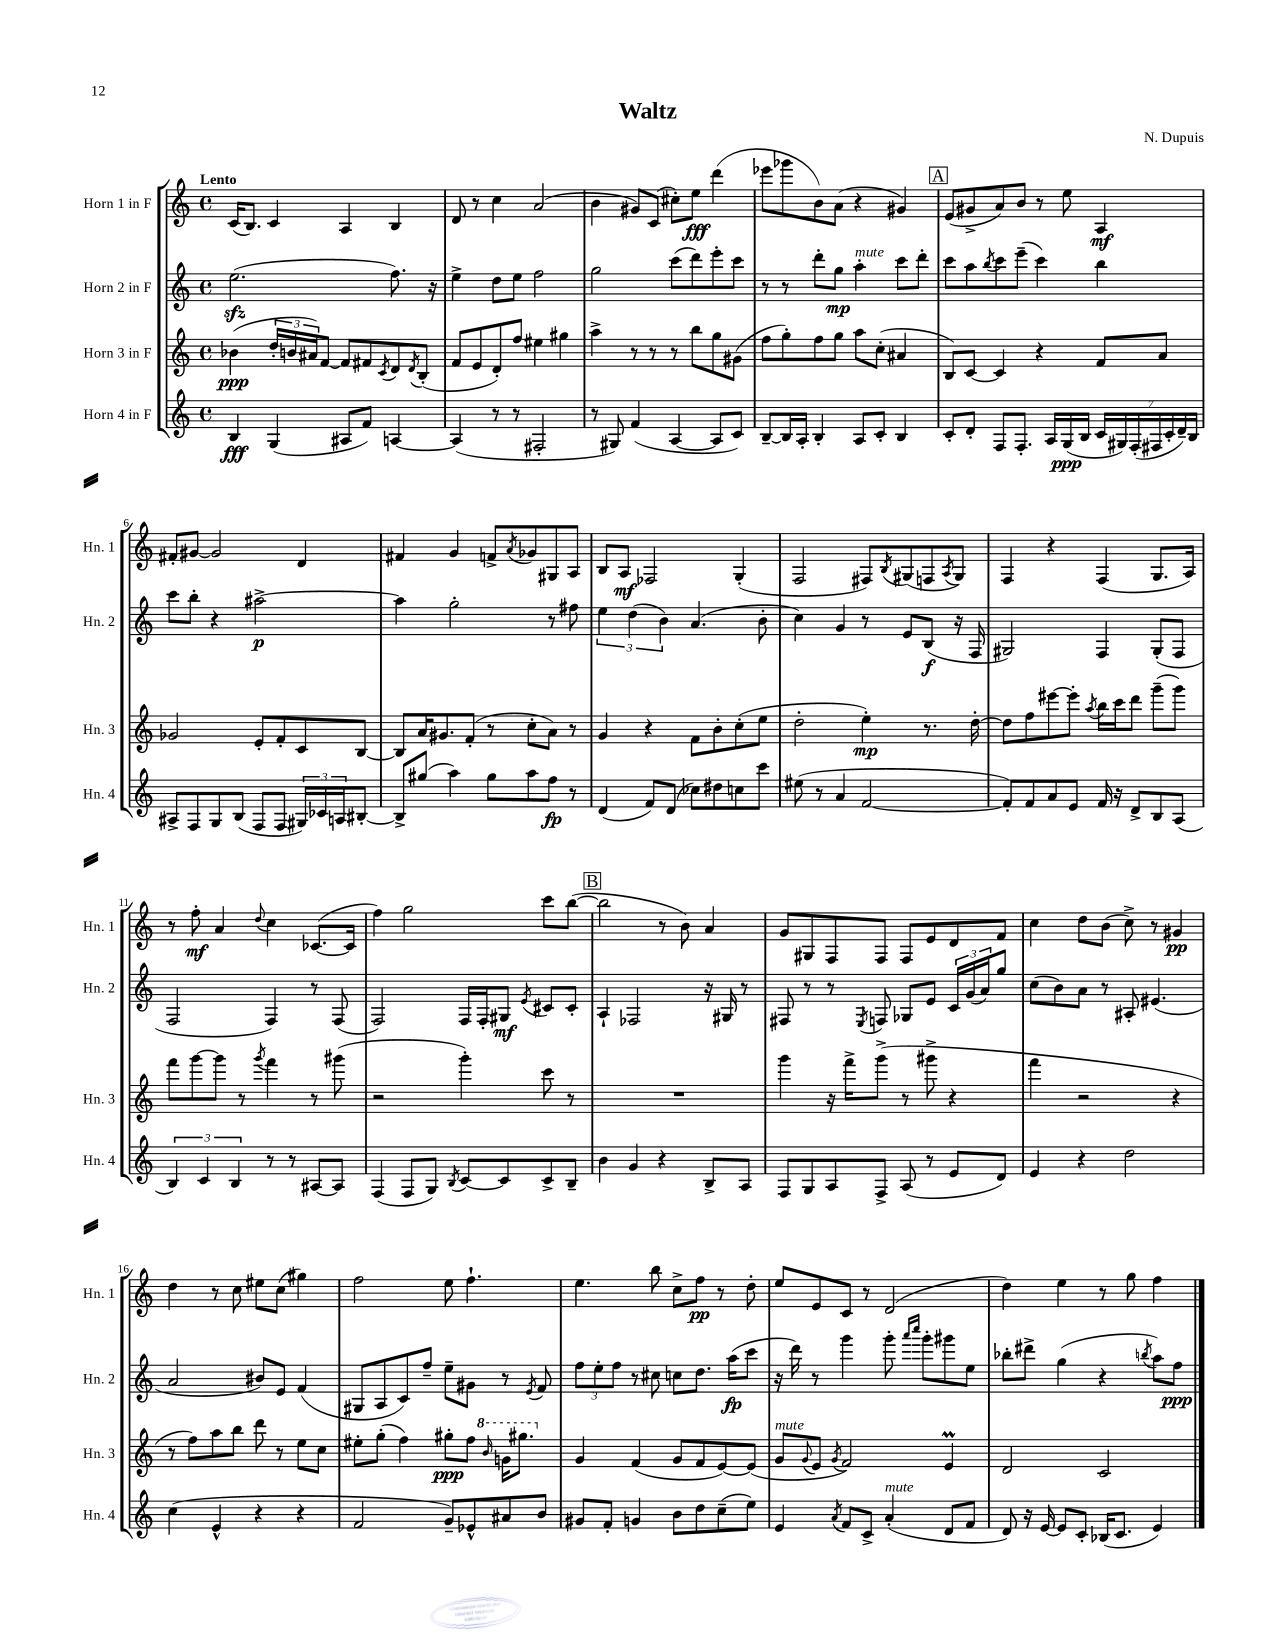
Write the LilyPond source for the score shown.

\header { title = "Waltz" composer = "N. Dupuis" }
<<
\new StaffGroup <<
\new Staff = "s0" \with { instrumentName = "Horn 1 in F" shortInstrumentName = "Hn. 1" } {
    \clef treble \key c \major \defaultTimeSignature \time 4/4 \tempo "Lento"
    c'16( b8.) c'4 a4 b4 |
    d'8 r8 c''4 a'2( |
    b'4 gis'8) c'8( cis''8-.) e''8\fff d'''4( |
    ees'''8 ges'''8 b'8) a'8( r4 gis'4) |
    \mark \markup { \box "A" } e'8( gis'8-> a'8) b'8 r8 e''8 a4\mf |
    fis'8-. gis'8~ gis'2 d'4 |
    fis'4 g'4 f'8-> \acciaccatura { a'8 } ges'8 gis8 a8 |
    b8 a8\mf fes2 g4-.( |
    f2 fis8) \acciaccatura { b8 } gis8( f8 \acciaccatura { a8 } gis8) |
    f4 r4 f4( g8. a16) |
    r8 f''8-.\mf a'4 \appoggiatura { d''8 } c''4 ces'8.~( ces'16 |
    f''4) g''2 c'''8 b''8~( |
    \mark \markup { \box "B" } b''2 r8 b'8) a'4 |
    g'8 gis8 f8 f8 f8 e'8 d'8 f'8 |
    c''4 d''8 b'8( c''8->) r8 gis'4\pp |
    d''4 r8 c''8 eis''8 c''8( gis''4) |
    f''2 e''8 f''4.-! |
    e''4. b''8 c''8-> f''8\pp r8 d''8-. |
    e''8 e'8 c'8 r8 d'2( |
    d''4) e''4 r8 g''8 f''4 \bar "|." |
}
\new Staff = "s1" \with { instrumentName = "Horn 2 in F" shortInstrumentName = "Hn. 2" } {
    \clef treble \key c \major \defaultTimeSignature \time 4/4
    e''2.\sfz( f''8.) r16 |
    e''4-> d''8 e''8 f''2 |
    g''2 c'''8( d'''8) e'''8-. c'''8 |
    r8 r8 d'''8-. g''8\mp a''4-.^\markup { \italic "mute" } c'''8 d'''8-. |
    \mark \markup { \box "A" } c'''8 a''8 \acciaccatura { b''8 } c'''8 e'''8--( c'''4) b''4 |
    c'''8 b''8-. r4 ais''2~->\p |
    ais''4 g''2-. r8 fis''8 |
    \tuplet 3/2 { e''4 d''4( b'4) } a'4.( b'8-. |
    c''4) g'4 r8 e'8 b8\f( r16 f16 |
    gis2) f4 gis8-.( f8 |
    f2 f4) r8 f8( |
    f2) f16 f16-. gis8\mf \acciaccatura { e'8 } cis'8 cis'8-. |
    \mark \markup { \box "B" } a4-! fes2 r16 gis16 r8 |
    fis8 r8 r8 \acciaccatura { e8 } f8 ges8 e'8 \tuplet 3/2 { c'16 g'16( a'16) } g''8 |
    c''8( b'8) a'8 r8 ais8-. eis'4.( |
    a'2 bis'8) e'8 f'4( |
    gis8 a8 c'8) f''8-- e''8-- gis'8 r8 \acciaccatura { e'8 } f'8 |
    \tuplet 3/2 { f''8 e''8-. f''8 } r8 cis''8 c''8 d''8. a''16\fp( c'''8 |
    r16 d'''16) r8 g'''4 g'''8-. \grace { a'''16 c''''16 } g'''8-. gis'''8 e''8 |
    bes''8-. dis'''8-> g''4( r4 \acciaccatura { b''8 } a''8) f''8\ppp \bar "|." |
}
\new Staff = "s2" \with { instrumentName = "Horn 3 in F" shortInstrumentName = "Hn. 3" } {
    \clef treble \key c \major \defaultTimeSignature \time 4/4
    bes'4\ppp( \tuplet 3/2 { d''16-. b'16 ais'16) } f'8~ f'8 fis'8 \acciaccatura { c'8 } d'8 \acciaccatura { d'8 } b8-.( |
    f'8 e'8 d'8-.) f''8 eis''4 gis''4 |
    a''4-> r8 r8 r8 b''8 g''8 gis'8( |
    f''8 g''8-.) f''8 g''8 a''8 c''8-.( ais'4 |
    \mark \markup { \box "A" } b8) c'8~ c'4 r4 f'8 a'8 |
    ges'2 e'8-. f'8-. c'8 b8~ |
    b8 a'16 gis'8. f'8-.( r8 c''8-. a'8) r8 |
    g'4 r4 f'8 b'8-. c''8-.( e''8 |
    d''2-. e''4-.\mp) r8. d''16~-. |
    d''8 f''8 eis'''8~ eis'''8-. \acciaccatura { a''8 } b''16 c'''16 d'''8 g'''8--( g'''8) |
    f'''8 g'''8~ g'''8 r8 \acciaccatura { g'''8 } f'''4 r8 gis'''8( |
    r2 g'''4-.) c'''8 r8 |
    \mark \markup { \box "B" } R1 |
    g'''4 r16 f'''16-> g'''8->( r8 gis'''8-> r4 |
    f'''4 r2 r4 |
    r8 f''8) a''8 b''8 d'''8 r8 e''8 c''8 |
    eis''8-. g''8-.( f''4) gis''8-.\ppp f''8 \ottava #1 \grace { b''16 } g''16 gis'''8. \ottava #0 |
    g'4 f'4( g'8 f'8 e'8~) e'8( |
    g'8^\markup { \italic "mute" } \appoggiatura { g'8 } e'8 \acciaccatura { g'8 } f'2) e'4\prall |
    d'2 c'2 \bar "|." |
}
\new Staff = "s3" \with { instrumentName = "Horn 4 in F" shortInstrumentName = "Hn. 4" } {
    \clef treble \key c \major \defaultTimeSignature \time 4/4
    b4\fff g4( ais8 f'8) a4~ |
    a4( r8 r8 fis2-. |
    r8 gis8) f'4( a4~ a8 c'8) |
    b8~-- b16 a16-. b4-. a8 c'8-. b4 |
    \mark \markup { \box "A" } c'8-. d'8-. f8 f8.-. a16 g16\ppp( b16 \tuplet 7/4 { c'16 gis16) f16-.( fis16 c'16-. d'16--) b16 } |
    ais8-> f8 g8 b8( f8 f8 \tuplet 3/2 { gis16) ces'16 a16 } bis8~-. |
    bis8-> gis''8( a''4) gis''8 a''8 f''8\fp r8 |
    d'4( f'8) d'8( ces''8) dis''8 c''8 c'''8 |
    eis''8( r8 a'4 f'2~ |
    f'8-.) f'8 a'8 e'8 f'16 r16 d'8-> b8 a8( |
    \tuplet 3/2 { b4) c'4 b4 } r8 r8 ais8~ ais8 |
    f4( f8 g8) \acciaccatura { b8 } c'8~ c'8 c'8-> b8-- |
    \mark \markup { \box "B" } b'4 g'4 r4 b8-> a8 |
    f8 g8 a8 f8-> a8( r8 e'8 d'8) |
    e'4 r4 d''2 |
    c''4( e'4-^ r4 r4 |
    f'2 g'8--) ees'8-^ ais'8 b'8 |
    gis'8 f'8-. g'4 b'8 d''8 c''8--( e''8) |
    e'4 \acciaccatura { a'8 } f'8 c'8-> a'4-.^\markup { \italic "mute" }( d'8 f'8 |
    d'8) r16 e'16~ e'8 c'8-. bes16( c'8. e'4) \bar "|." |
}
>>
>>
